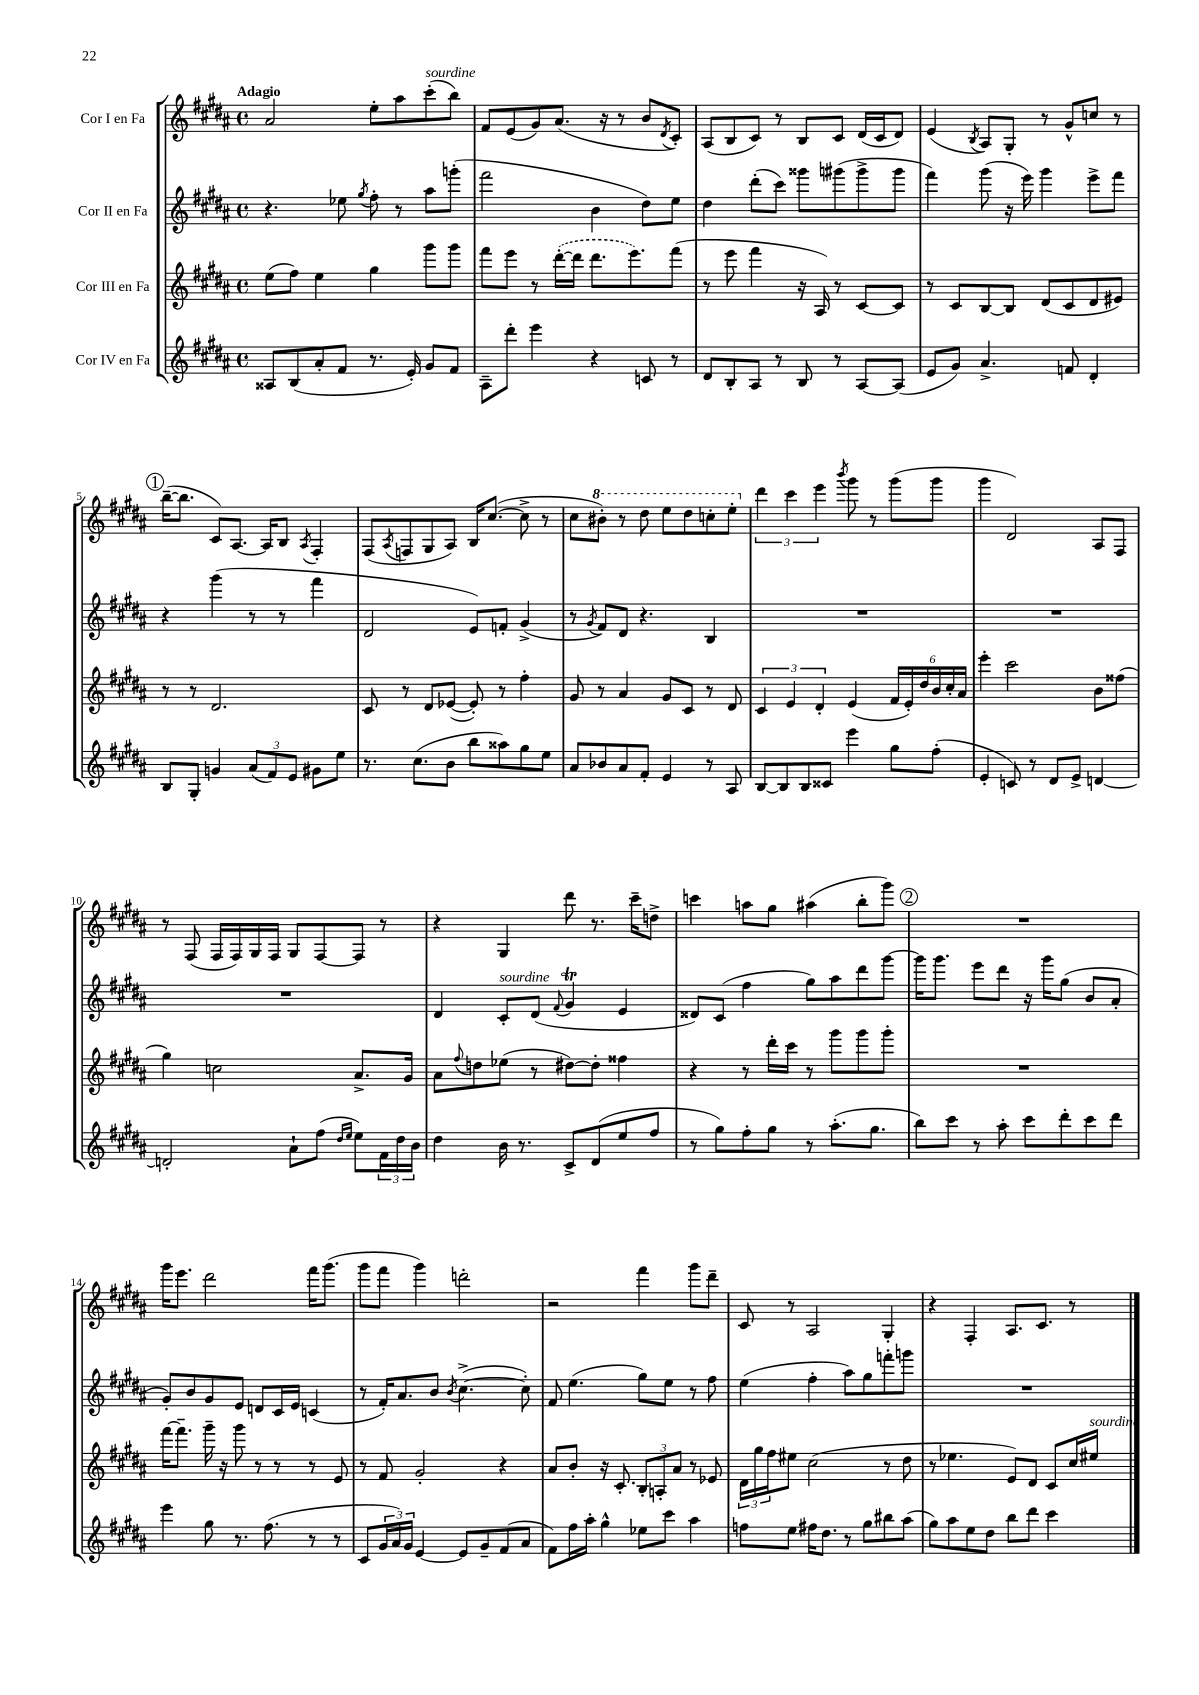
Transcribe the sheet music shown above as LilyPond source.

<<
\new StaffGroup <<
\new Staff = "s0" \with { instrumentName = "Cor I en Fa" } {
    \clef treble \key b \major \defaultTimeSignature \time 4/4 \tempo "Adagio"
    ais'2 e''8-. ais''8 cis'''8-.^\markup { \italic "sourdine" }( b''8) |
    fis'8 e'8( gis'8) ais'8.( r16 r8 b'8 \acciaccatura { dis'8 } cis'8-.) |
    ais8( b8 cis'8) r8 b8 cis'8 dis'16( cis'16 dis'8) |
    e'4( \acciaccatura { b8 } ais8) gis8-. r8 gis'8-^ c''8 r8 |
    \mark \markup { \circle "1" } b''16~--( b''8. cis'8) ais8.~ ais16 b8 \acciaccatura { ais8 } fis4-. |
    fis8( \acciaccatura { ais8 } f8 gis8 ais8) b16 cis''8.~( cis''8-> r8 |
    cis''8 \ottava #1 bis''8-.) r8 dis'''8 e'''8 dis'''8 c'''8-. e'''8-. \ottava #0 |
    \tuplet 3/2 { dis'''4 cis'''4 e'''4 } \acciaccatura { b'''8 } gis'''8 r8 gis'''8( gis'''8 |
    gis'''4 dis'2) ais8 fis8 |
    r8 fis8( fis16 fis16) gis16 fis16 gis8 fis8~ fis8 r8 |
    r4 gis4 dis'''8 r8. cis'''16-- d''8-> |
    c'''4 a''8 gis''8 ais''4( b''8-. gis'''8) |
    \mark \markup { \circle "2" } R1 |
    gis'''16 e'''8. dis'''2 fis'''16 gis'''8.( |
    gis'''8 fis'''8 gis'''4) d'''2-. |
    r2 fis'''4 gis'''8 dis'''8-- |
    cis'8 r8 ais2 gis4-. |
    r4 fis4-. ais8. cis'8. r8 \bar "|." |
}
\new Staff = "s1" \with { instrumentName = "Cor II en Fa" } {
    \clef treble \key b \major \defaultTimeSignature \time 4/4
    r4. ees''8 \acciaccatura { gis''8 } fis''8-. r8 ais''8 g'''8-.( |
    fis'''2 b'4 dis''8) e''8 |
    dis''4 dis'''8-.( cis'''8) gisis'''8 gis'''8( gis'''8-> gis'''8 |
    fis'''4) gis'''8( r16 e'''16) gis'''4 e'''8-> fis'''8 |
    \mark \markup { \circle "1" } r4 gis'''4( r8 r8 fis'''4 |
    dis'2 e'8) f'8-. gis'4->( |
    r8 \acciaccatura { gis'8 } fis'8) dis'8 r4. b4 |
    R1 |
    R1 |
    R1 |
    dis'4 cis'8-.^\markup { \italic "sourdine" } dis'8( \appoggiatura { fis'8 } gis'4\trill e'4 |
    disis'8) cis'8( fis''4 gis''8) ais''8 dis'''8 gis'''8~ |
    \mark \markup { \circle "2" } gis'''16 gis'''8. e'''8 dis'''8 r16 gis'''16 gis''8( b'8 ais'8-. |
    gis'8-.) b'8 gis'8 e'8 d'8 cis'16 e'16 c'4( |
    r8 fis'16-.) ais'8. b'8 \acciaccatura { b'8 } cis''4.~->( cis''8-.) |
    fis'8 e''4.( gis''8) e''8 r8 fis''8 |
    e''4( fis''4-. ais''8) gis''8 f'''8-. g'''8 |
    R1 \bar "|." |
}
\new Staff = "s2" \with { instrumentName = "Cor III en Fa" } {
    \clef treble \key b \major \defaultTimeSignature \time 4/4
    e''8( fis''8) e''4 gis''4 gis'''8 gis'''8 |
    fis'''8 e'''8 r8 \once \slurDashed dis'''16~-.( dis'''16 dis'''8. e'''8.) fis'''8( |
    r8 e'''8 fis'''4 r16 ais16) r8 cis'8~ cis'8 |
    r8 cis'8 b8~ b8 dis'8( cis'8 dis'8 eis'8) |
    \mark \markup { \circle "1" } r8 r8 dis'2. |
    cis'8 r8 dis'8 ees'8~( ees'8-.) r8 fis''4-. |
    gis'8 r8 ais'4 gis'8 cis'8 r8 dis'8 |
    \tuplet 3/2 { cis'4 e'4 dis'4-. } e'4( \tuplet 6/4 { fis'16 e'16-.) dis''16 b'16 cis''16-. ais'16 } |
    e'''4-. cis'''2 b'8 fisis''8( |
    gis''4) c''2 ais'8.-> gis'16 |
    ais'8 \appoggiatura { fis''8 } d''8 ees''8( r8 dis''8~) dis''8-. fisis''4 |
    r4 r8 dis'''16-. cis'''16 r8 gis'''8 gis'''8 gis'''8-. |
    \mark \markup { \circle "2" } R1 |
    fis'''16~ fis'''8.-- gis'''16-- r16 gis'''8 r8 r8 r8 e'8 |
    r8 fis'8 gis'2-. r4 |
    ais'8 b'8-. r16 cis'8.-. \tuplet 3/2 { b8-. a8-. ais'8 } r8 ees'8 |
    \tuplet 3/2 { dis'16 gis''16 fis''16 } eis''8 cis''2( r8 dis''8 |
    r8 ees''4. e'8) dis'8 cis'8 cis''16 eis''16^\markup { \italic "sourdine" } \bar "|." |
}
\new Staff = "s3" \with { instrumentName = "Cor IV en Fa" } {
    \clef treble \key b \major \defaultTimeSignature \time 4/4
    aisis8 b8( ais'8-. fis'8 r8. e'16-.) gis'8 fis'8 |
    ais8-- dis'''8-. e'''4 r4 c'8 r8 |
    dis'8 b8-. ais8 r8 b8 r8 ais8~ ais8( |
    e'8 gis'8) ais'4.-> f'8 dis'4-. |
    \mark \markup { \circle "1" } b8 gis8-. g'4 \tuplet 3/2 { ais'8( fis'8) e'8 } gis'8 e''8 |
    r8. cis''8.( b'8 b''8 aisis''8) gis''8 e''8 |
    ais'8 bes'8 ais'8 fis'8-. e'4 r8 ais8 |
    b8~ b8 b8 cisis'8 e'''4 gis''8 fis''8-.( |
    e'4-. c'8) r8 dis'8 e'8-> d'4~ |
    d'2-. ais'8-! fis''8( \grace { dis''16 e''16 } e''8) \tuplet 3/2 { fis'16 dis''16 b'16 } |
    dis''4 b'16 r8. cis'8-> dis'8( e''8 fis''8 |
    r8 gis''8) fis''8-. gis''8 r8 ais''8.-.( gis''8. |
    \mark \markup { \circle "2" } b''8) cis'''8 r8 ais''8-. cis'''8 dis'''8-. cis'''8 dis'''8 |
    e'''4 gis''8 r8. fis''8.( r8 r8 |
    cis'8 \tuplet 3/2 { gis'16 ais'16) gis'16 } e'4~ e'8 gis'8-- fis'8( ais'8 |
    fis'8) fis''16 ais''16-. gis''4-^ ees''8 cis'''8 ais''4 |
    f''8 e''8 fis''16 dis''8. r8 gis''8 bis''8 ais''8( |
    gis''8) ais''8 e''8 dis''8 b''8 dis'''8 cis'''4 \bar "|." |
}
>>
>>
